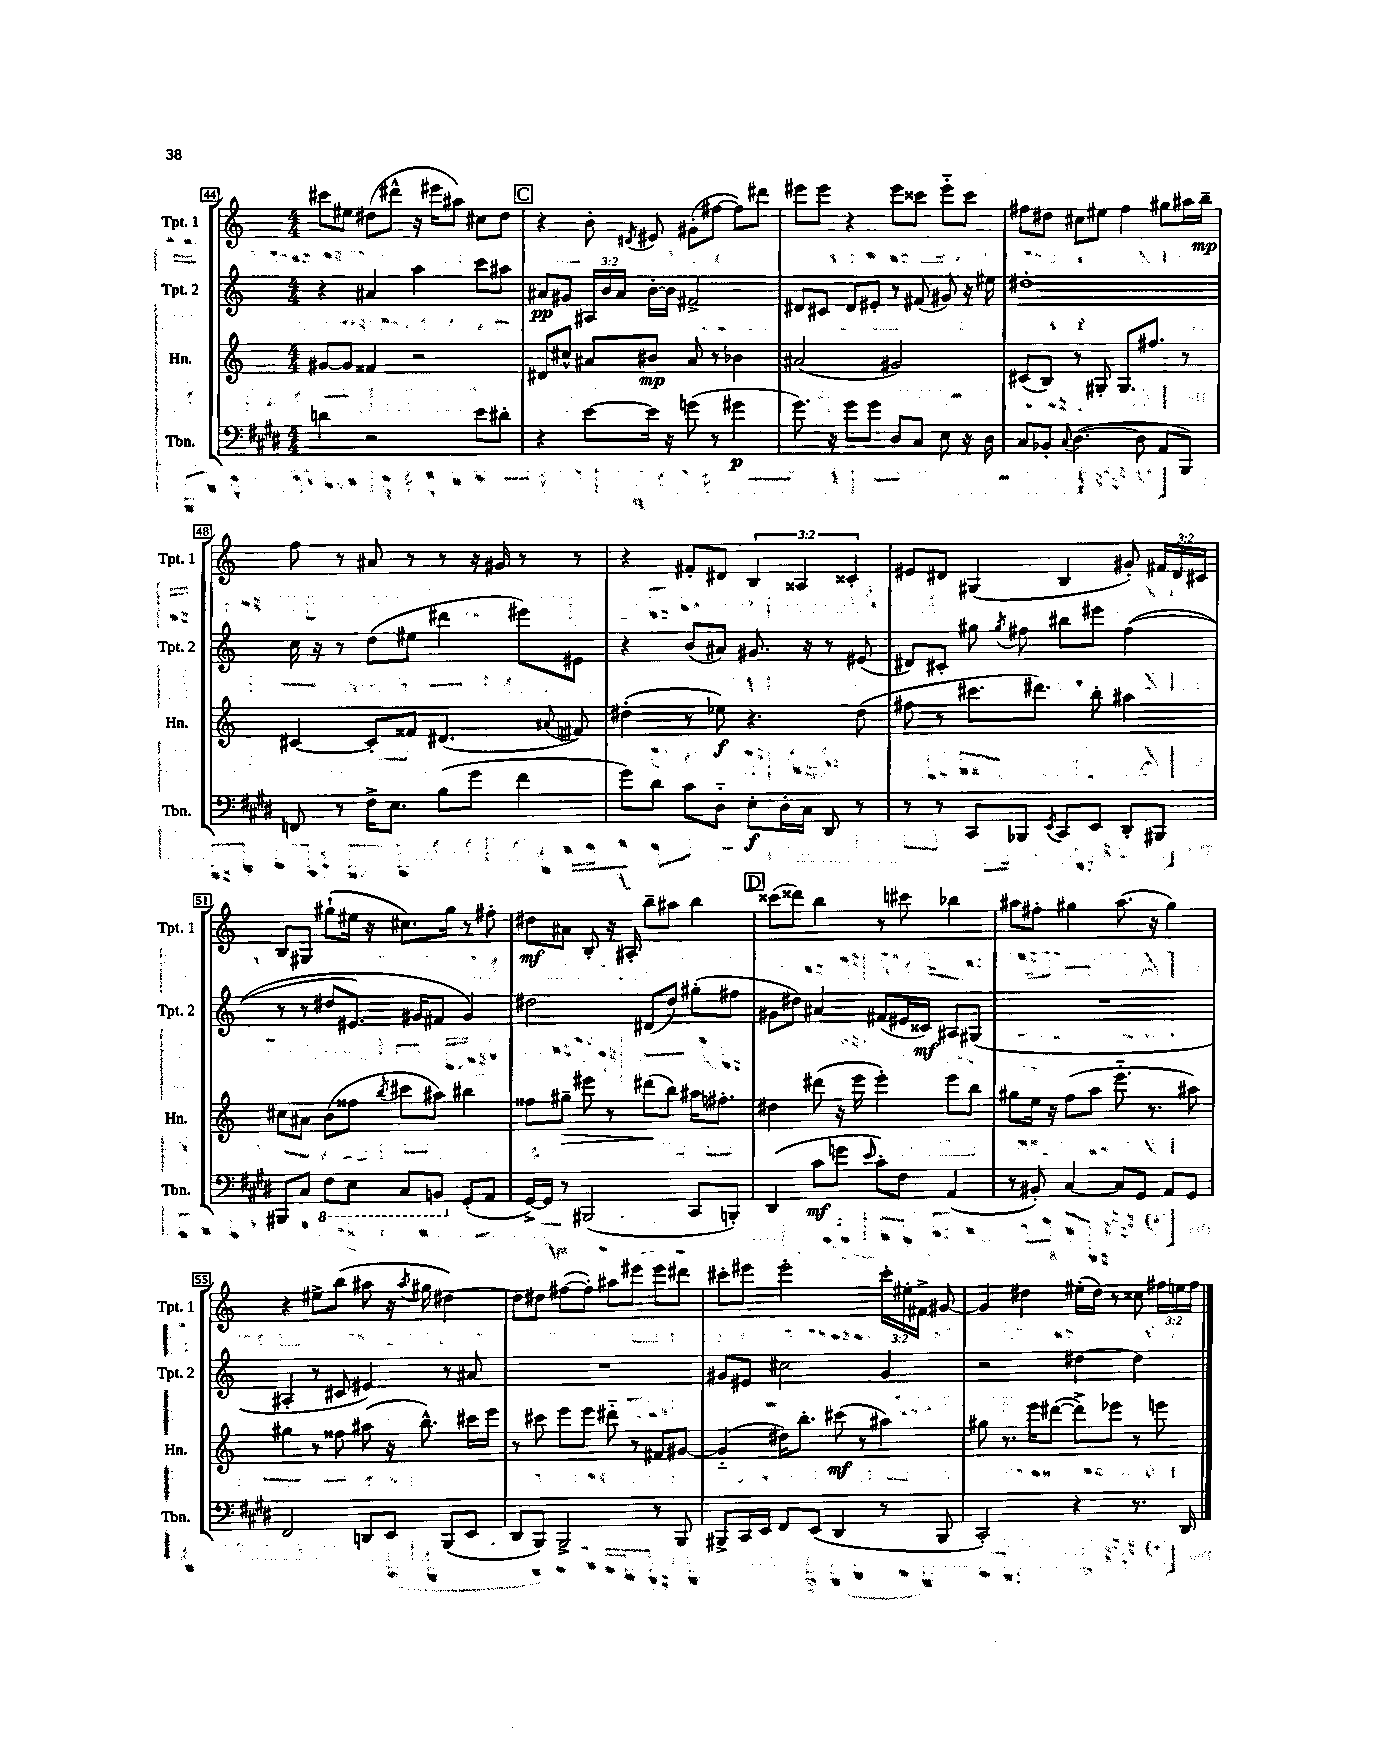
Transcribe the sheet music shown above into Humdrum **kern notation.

**kern	**kern	**kern	**kern
*staff4	*staff3	*staff2	*staff1
*clefF4	*clefG2	*clefG2	*clefG2
*k[f#c#g#d#]	*k[]	*k[]	*k[]
*M4/4	*M4/4	*M4/4	*M4/4
4d\	[8g#/L	4r	8ccc#\L
.	8g#/]J	.	8ee#\J
2r	4f##/	4a#/	(8dd#\L
.	.	.	8ddd#^^\J
.	2r	4aa\	16r
.	.	.	16eee#\LK
.	.	.	8aa#\J)
8e\L	.	8ccc\L	8cc#\L
8d#'\J	.	8aa#\J	8dd#\J
=	=	=	=
4r	8d#/L	8a#/L	4r
.	8cc#^^/J	8g#/J	.
[8e\L	8a#/L	24A#/LL	8b'\
.	.	24b/	.
.	.	24a#/JJ	.
.	.	.	8qd#/
16e\]Jk	8b#/J	[16b'\LL	8e#/
16r	.	16b\]JJ	.
(8g\	8a#/	2f#^/	(8g#'\L
8r	8r	.	[8ff#\J
4g#\	4b-\	.	8ff#\]L)
.	.	.	8ddd#\J
=	=	=	=
8.g#\)	(2a#/	8d#/L	8eee#\L
.	.	8c#/J	8eee#\J
16r	.	.	.
8g#\L	.	8d#/L	4r
8g#\J	.	8e#'/J	.
8D#/L	2g#/)	8r	8eee#\L
8C#/J	.	(8f#/	8ccc##\J
8E\	.	8g#/)	8eee#'~\L
16r	.	16r	8ccc##\J
16D#\	.	16ee#\	.
=	=	=	=
8C#/L	(8c#/L	1dd#'	8ff#\L
8BB-'/J	8B/J)	.	8dd#\J
8qqC#/	.	.	.
([4.D#\	8r	.	8cc#\L
.	8G#'/	.	8ee#\J
.	8.G#/L	.	4ff#\
8D#\]	.	.	.
.	8.ff#/J	.	.
8AA/L	.	.	8gg#\L
8BBB/J)	8r	.	16aa#\L
.	.	.	16bb~\JJ
=	=	=	=
8FF/	[4c#/	16cc\	8ff\
.	.	16r	.
8r	.	8r	8r
16F#^\LK	8c#'/]L	(8dd\L	8a#/
8.E\J	.	.	.
.	8f##/J	8ee#\J	8r
(8B\L	(4.d#/	4ddd#\	8r
8g#\J	.	.	16r
.	.	.	16g#/
4f#\	.	8eee#\L)	8r
.	8qqa#/	.	.
.	8f#/)	8e#\J	8r
=	=	=	=
8g#\L)	(4dd#'\	4r	4r
8d#\J	.	.	.
8c#\L	8r	(8b/L	8f#'/L
8D#'~\J	8ee-\)	8a#/J)	8d#/J
8E'\L	4.r	8.g#/	6B/
16D#'\L	.	.	.
.	.	.	6A##/
16C#\JJ	.	16r	.
8DD#/	.	8r	.
.	.	.	6c##'/
8r	(8dd#\	(8e#/	.
=	=	=	=
8r	8ff#\	8d#/L)	8e#/L
8r	8r	8c#'/J	8d#/J
8CC#/L	8.ccc#\L	8gg#\	(4G#/
.	.	8qgg#/	.
8BBB-/J	.	8ff#\	.
.	8.ddd#\J)	.	.
8qEE/	.	.	.
8CC#/L	.	8bb#\L	4B/
8EE/J	8bb'\	8eee#\J	.
8DD#'/L	4aa#\	&((4ff#\	8g#'/)
8BBB#/J	.	.	24f#/LL
.	.	.	24d#/
.	.	.	24c#/JJ
=	=	=	=
8BBB#/L	8cc#\L	8r	8B/L
8C#/J	8a#\J	8r	8G#/J
8FF#\L	(8b\L	8dd#/L	(8gg#`\L
8EE\J	8ff##\J	8.e#/J)	16ee#\Jk
.	.	.	16r
.	8qbb/	.	.
8CC#/L	8ccc#\L	.	8.cc#\L)
.	.	16g#/LK	.
8BBB/J	8aa#\J)	8f#/J	.
.	.	.	16gg#\Jk
(8GG#'/L	4bb#\	4g#/&)	8r
8AA/J	.	.	8ff#'\
=	=	=	=
[16GG#^/LL)	8ff##\L	2dd#\	8dd#\L
16GG#/]JJ	.	.	.
8r	8gg#~\J	.	8a#\J
(2BBB#/	8eee#\	.	8B'/
.	8r	.	16r
.	.	.	16A#'/
.	(8ddd#\L	(8d#/L	8bb~\L
.	8bb\J)	8dd#/J)	8aa#\J
8CC#/L	16aa#\LK	(8gg#'\L	4bb\
.	8.ff#'\J	.	.
8BBB'/J)	.	8ff#\J	.
=	=	=	=
(4DD#/	4dd#\	8g#\L	(8ccc##\L
.	.	8dd#\J)	8ddd##\J)
8c#\L	(8ddd#\	4a#/	4bb\
8g\J	16r	.	.
.	16eee\	.	.
16qqe/	.	.	.
8c#'\L)	4eee'\)	(8f#/L	8r
8F#\J	.	16e#/L	8ccc#\
.	.	16c##/JJ)	.
(4AA/	8eee\L	8A#/L	4bb-\
.	8bb\J	(8G#/J	.
=	=	=	=
8r	8gg#\L	1r	8aa#\L
8BB#'/)	16ee\Jk	.	8ff#'\J
.	16r	.	.
[4C#/	(8ff\L	.	4gg#\
.	8aa\J	.	.
8C#/]L	8.eee'~\	.	(8.aa#\
8GG#/J	.	.	.
.	8.r	.	16r
8AA/L	.	.	4gg#\)
8GG#/J	8aa#\)	.	.
=	=	=	=
2FF#/	4gg#\	4A#'/	4r
.	8r	8r	8ee#^\L
.	8ff##\	8c#/	(8bb\J
8DD/L	(8aa#\	4e#/)	8aa#\
8EE/J	16r	.	16r
.	.	.	8qaa#/
.	8.bb^^\)	.	16gg#\
(8BBB/L	.	8r	[4dd#\)
8EE/J	16ccc#\LL	8a#/	.
.	16eee\JJ	.	.
=	=	=	=
8DD#/L	8r	1r	8dd#\]L
8BBB/J)	8ccc#\	.	8dd#\J
2BBB^/	8eee\L	.	([8ff#\L
.	8eee\J	.	8ff#'\]J)
.	8ddd#'~\	.	8aa#\L
.	8r	.	8eee#\J
8r	8f#/L	.	8eee#\L
8BBB/	[8g#/J	.	8ddd#\J
=	=	=	=
8BBB#^/L	(4g#'~/]	8g#/L	8ccc#'\L
16CC#/L	.	8e#/J	8eee#\J
16EE/JJ	.	.	.
8FF#/L	16dd#\LK)	2cc#\	2eee#'\
.	8.bb'\J	.	.
(8EE/J	.	.	.
4DD#/	(8ccc#\	.	.
.	8r	.	.
8r	4aa#\)	4g#/	24ccc#'\LL
.	.	.	24ee#'\
.	.	.	24f#^\JJ
8BBB#/	.	.	[8g#/
=	=	=	=
2CC#'/)	8gg#\	2r	4g#/]
.	8.r	.	.
.	.	.	4dd#\
.	16eee\LK	.	.
.	([8ddd#\J	.	.
4r	8ddd#^\]L)	[4dd#\	(16ee#'\LL
.	.	.	16dd#\JJ)
.	8eee-\J	.	8r
8.r	8r	4dd#\]	8cc##\
.	8eee\	.	24ff#\LL
.	.	.	24ee\
16DD#/	.	.	.
.	.	.	24ff#\JJ
==	==	==	==
*-	*-	*-	*-
